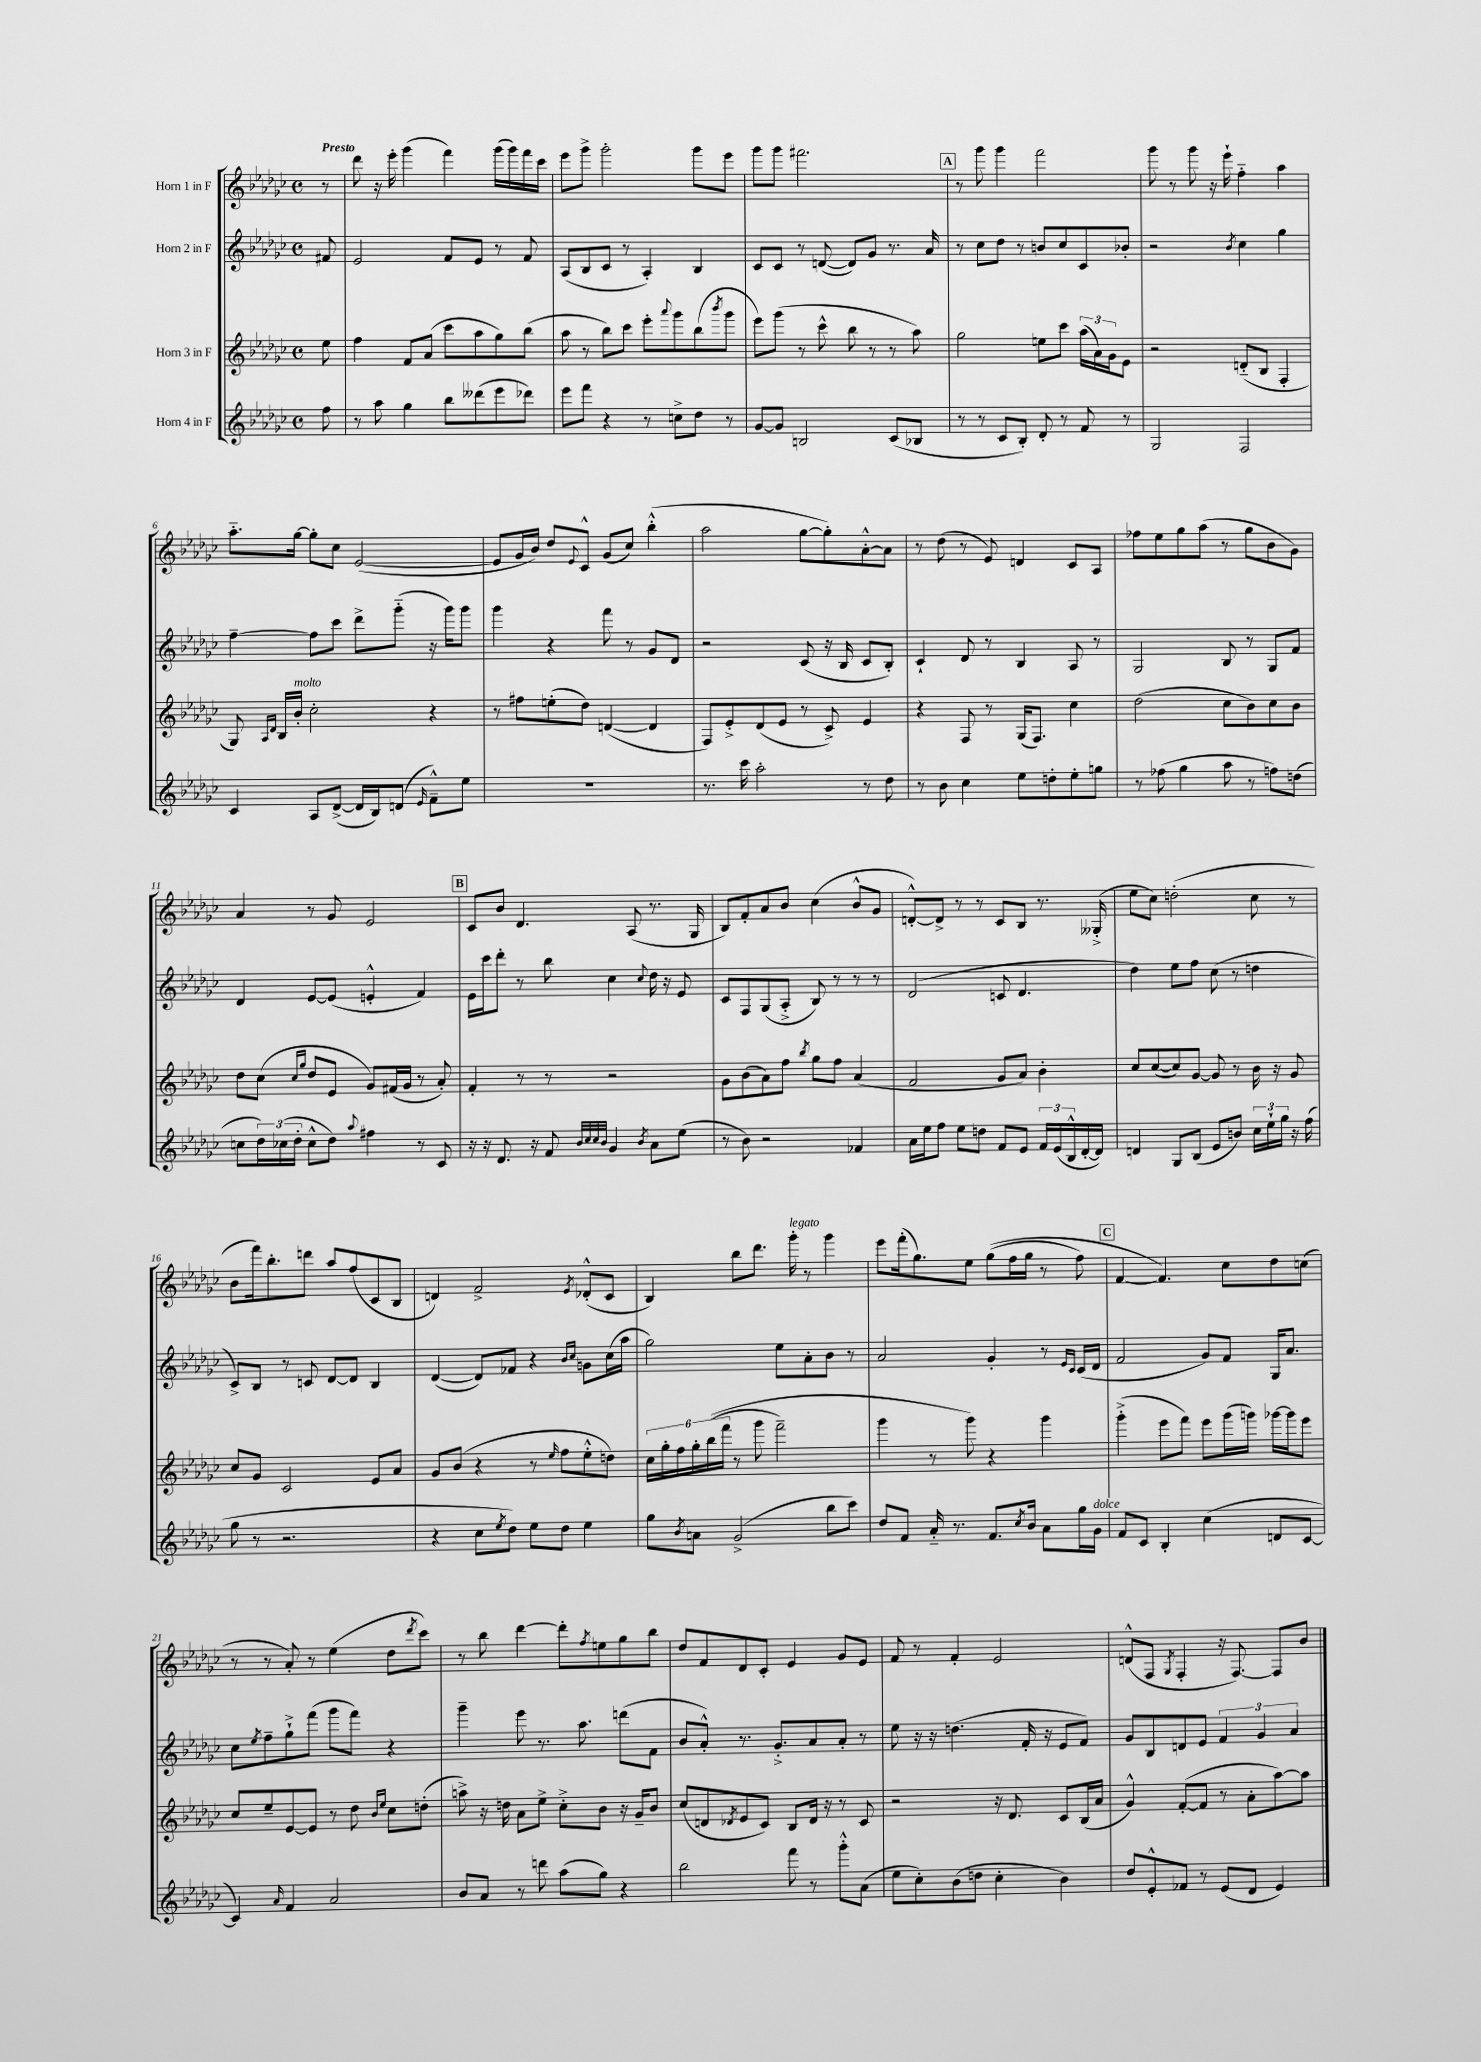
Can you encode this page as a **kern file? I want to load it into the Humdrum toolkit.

**kern	**kern	**kern	**kern
*part4	*part3	*part2	*part1
*staff4	*staff3	*staff2	*staff1
*I"Horn 4 in F	*I"Horn 3 in F	*I"Horn 2 in F	*I"Horn 1 in F
*clefG2	*clefG2	*clefG2	*clefG2
*k[b-e-a-d-g-c-]	*k[b-e-a-d-g-c-]	*k[b-e-a-d-g-c-]	*k[b-e-a-d-g-c-]
*M4/4	*M4/4	*M4/4	*M4/4
*met(c)	*met(c)	*met(c)	*met(c)
=	=	=	=
!	!	!	!LO:TX:a:B:t=Presto
8ff\	8ee-\	8f#X/	8r
=1	=1	=1	=1
8r	4ff\	2e-/	8ddd-\
8aa-\	.	.	16r
.	.	.	16eee-'\
4gg-\	8f/L	.	(4ggg-\
.	(8a-/J	.	.
8bb-\L	8ccc-\L	8f/L	4fff\)
(8ddd--X\	8aa-\	8e-/J	.
8eee-\	8gg-\)	8r	(16ggg-\LL
.	.	.	16ggg-\)
8ddd-X\J)	(8bb-\J	8f/	16fff\
.	.	.	16ccc-\JJ
=2	=2	=2	=2
8eee-\L	8aa-\	(8A-/L	8eee-\L
8fff\J	8r	8B-/	8ggg-^\J
4r	8bb-\L)	8c-/J	2ggg-'\
.	8ccc-\J	8r	.
8r	8eee-'\L	4A-'/)	.
.	8qqaaa-/	.	.
8ccn^\L	8ggg-\	.	.
8dd-\J	(8bb-\	4B-/	8ggg-\L
.	8qbbb-/	.	.
8r	8ggg-\J	.	8eee-\J
=3	=3	=3	=3
[8g-/L	8eee-\L)	8c-/L	8ggg-\L
8g-/J]	(8ggg-\J	8c-/J	8ggg-\J
2Bn/	8r	8r	2.fff#X\
.	8ccc-^^\	([8dn/	.
.	8bb-\	8d/L])	.
.	8r	8g-/J	.
(8c-/L	8r	8.r	.
8B-X/J	8aa-\)	.	.
.	.	16a-/	.
!!LO:REH:place=s1:t=A
=4	=4	=4	=4
8r	2gg-\	8r	8r
8r	.	8cc-\L	8ggg-\
8c-/L	.	8dd-\J	4ggg-\
8B-'/J)	.	8r	.
8d-'/	8een\L	8bn/L	2fff\
8r	8ccc-\J	8cc-/	.
8f/	(24aa-\LL	8c-/	.
.	24a-\)	.	.
.	24g-\J	.	.
8r	8e-\J	8b-X'/J	.
=5	=5	=5	=5
2G-/	2r	2r	8ggg-\
.	.	.	8r
.	.	.	8ggg-\
.	.	.	16r
.	.	.	16eee-`\
.	.	8qb-/	.
2F/	(8dn/L	4cc-\	4ff\
.	8B-/J	.	.
.	4F'/	4gg-\	4aa-\
!!LO:LB:g=z
=6	=6	=6	=6
4c-/	8G-/)	[4ff~\	8.aa-\L
.	16qqA-/LL	.	.
.	16qqd-/JJ	.	.
.	16B-/LL	.	.
!	!LO:TX:a:i:t=molto	!	!
.	16b-'/JJ	.	[16gg-\Jk
8A-/L	2cc-'\	8ff\L]	8gg-'\L]
([8d-^/J	.	8ccc-\J	8cc-\J
16d-/LL]	.	8ddd-^\L	([2e-/
16B-/J)	.	.	.
(8dn/J	.	(8ggg-\J	.
16qqe-/	.	.	.
8f~^^\L)	4r	16r	.
.	.	16ggg-\KL)	.
8ee-\J	.	8ggg-\J	.
=7	=7	=7	=7
1r	8r	4ggg-\	8e-/L]
.	8ff#X\L	.	16g-/L
.	.	.	16b-/JJ)
.	(8een'\	4r	8dd-/L
.	.	.	8qqe-/
.	8dd-\J)	.	8c-^^/J
.	([4dn/	8fff\	(8g-/L
.	.	8r	8cc-/J)
.	4d/]	8g-/L	(4bb-'^^\
.	.	8d-/J	.
=8	=8	=8	=8
8.r	8F/L)	2r	2aa-\
.	8e-'^/	.	.
16ccc-\	.	.	.
2aa-'\	(8d-/	.	.
.	8e-/J	.	.
.	8r	(8c-/	[8gg-\L
.	8c-^/)	16r	8gg-'\])
.	.	16B-/	.
8r	4e-/	8c-/L	[8a-'^^\
8dd-\	.	8B-'/J)	8a-\J]
=9	=9	=9	=9
8r	4r	4c-`/	8r
8b-\	.	.	(8dd-\
4cc-\	8F/	8d-/	8r
.	8r	8r	8e-/)
8ee-\L	(16G-/KL	4B-/	4dn/
.	8.F/J)	.	.
8ddn'\	.	.	.
8ee-'\	4cc-\	8A-/	8c-/L
8ggn\J	.	8r	8A-/J
=10	=10	=10	=10
8r	(2dd-\	2G-/	8ff-X\L
(8ff-X\	.	.	8ee-\
4gg-\	.	.	8gg-\
.	.	.	(8aa-\J
8aa-\	8cc-\L	8B-/	8r
8r	8b-\)	8r	8gg-\L
8ffn\L)	8cc-\	8G-/L	8b-\
(8ddn\J	8b-\J	8f/J	8g-\J)
!!LO:LB:g=z
=11	=11	=11	=11
8ccn\L	8dd-\L	4d-/	4a-/
24dd-\L)	(8cc-\J	.	.
(24cc-X\	.	.	.
24dd-'\JJ	.	.	.
.	16qqcc-/LL	.	.
.	16qqgg-/JJ	.	.
8cc-^^\L	8dd-/L	[8e-/L	8r
8dd-\J)	8e-/J	(8e-/J]	8g-/
8qqaa-/	.	.	.
4ff#X\	8g-/L)	4en'^^/	2e-/
.	(16f#X/L	.	.
.	16g-/JJ	.	.
8r	8r	4f/)	.
8c-/	8a-'/)	.	.
!!LO:REH:place=s1:t=B
=12	=12	=12	=12
16r	4f'/	16e-\LL	8c-/L
16r	.	16ccc-\J	.
8.d-/	.	8ddd-'\J	8b-/J
.	8r	8r	4.d-/
16r	.	.	.
8f/	8r	8bb-\	.
32qqb-/LLL	.	.	.
32qqcc-/	.	.	.
32qqcc-/	.	.	.
32qqb-/JJJ	.	.	.
4g-/	2r	4cc-\	.
.	.	.	(8A-/
8qb-/	.	8qqcc-/	.
8a-\L	.	16dd-\	8.r
.	.	16r	.
(8ee-\J	.	8e-/	.
.	.	.	16G-/
=13	=13	=13	=13
8r	8g-\L	8c-/L	8B-/L)
8b-\)	(8b-\	8F/	8f'/
2r	8a-\)	(8G-/	8a-/
.	8ff\J	8A-'^/J	8b-/J
.	8qbb-/	.	.
.	8gg-\L	8B-/)	(4cc-\
.	8ff\J	8r	.
4f-X/	(4a-/	8r	8b-^^/L
.	.	8r	8g-/J
=14	=14	=14	=14
16a-\LL	2f/	(2d-/	[8dn'^^/L)
16ee-\J	.	.	.
8ff\J	.	.	8d^/J]
8ee-\L	.	.	8r
8ddn\J	.	.	8r
8f/L	8g-/L	8cn/	8c-/L
8e-/J	8a-/J)	4.d-/	8B-/J
24f/LL	4b-'\	.	8.r
(24e-/	.	.	.
24B-^^/	.	.	.
[16d-'/	.	.	.
16d-/JJ])	.	.	(16G--X'^/
=15	=15	=15	=15
4dn/	8cc-/L	4dd-\)	8ee-\L
.	([8cc-/	.	8cc-\J)
8G-/L	8cc-/])	8ee-\L	(2ddn'\
(8B-/J	[8g-/J	8ff\J	.
8e-/L	8g-/]	(8cc-\	.
8bn/J)	8r	8r	.
24cc-\LL	16b-\	4ddn\	8cc-\
24ee-`\	.	.	.
.	16r	.	.
24gg-\JJ	.	.	.
16r	8g-/	.	8r
(16ff\	.	.	.
!!LO:LB:g=z
=16	=16	=16	=16
8gg-\	8cc-/L	8c-^/L)	8b-\L
8r	8g-/J	8B-/J	16fff\k)
.	.	.	8.bb-'\
2.r	2c-/	8r	.
.	.	8cn/	8dddn\J
.	.	[8d-/L	8aa-/L
.	.	8d-/J]	(8ff/
.	8e-/L	4B-/	8c-/
.	8a-/J	.	8B-/J
=17	=17	=17	=17
4r	8g-/L	([4d-/	4dn/)
.	(8b-/J	.	.
8cc-\L	4r	8d-/L])	2f^/
8qee-/	.	.	.
8dd-\J)	.	8f-X/J	.
8ee-\L	8r	4r	.
.	16qqee-/	.	.
8dd-\J	8ff\L	.	.
.	.	16qqb-/LL	.
.	.	16qqcc-/JJ	8qe-/
4ee-\	8ee-'^^\	8gn\L	(8d-X'^^/L
.	8ddn\J)	(16cc-\L	8c-/J
.	.	16aa-\JJ	.
=18	=18	=18	=18
8gg-\L	24cc-\LL	2gg-\)	4B-/)
.	24gg-'\	.	.
.	24ff\	.	.
8qb-/	.	.	.
8an\J	24gg-'\	.	.
.	((24bb-\	.	.
.	24fff\JJ	.	.
(2g-^/	8r	.	8bb-\L
.	8ggg-\	.	8.ddd-\J
.	2fff~\)	8ee-\L	.
!	!	!	!LO:TX:a:i:t=legato
.	.	.	16ggg-'\
.	.	8a-'\	8r
8bb-\L	.	8b-\J	4ggg-\
8ccc-\J)	.	8r	.
=19	=19	=19	=19
8dd-/L	4ggg-\	2a-/	8eee-\L
8f/J	.	.	(16fff'\k
.	.	.	8.gg-\)
16a-/	8r	.	.
8.r	.	.	.
.	8ggg-\)	.	8ee-\J
8.f/L	4r	4g-'/	((8gg-\L
.	.	.	16ff\L
8qcc-/	.	.	.
16b-/Jk	.	.	16gg-\JJ
8a-\L	4ggg-\	8r	8r
.	.	16qqe-/LL	.
.	.	16qqc-/JJ	.
16gg-\L	.	(16c-/LL	8ff\)
!LO:TX:a:i:t=dolce	!	!	!
16g-\JJ	.	16d-/JJ	.
!!LO:REH:place=s1:t=C
=20	=20	=20	=20
8f/L	(4ggg-'^\	2f/	[4f/
8c-/J	.	.	.
4B-'/	8eee-\L	.	4.f/])
.	8fff\J)	.	.
(4cc-\	8eee-\L	8g-/L)	.
.	(16ggg-\L	8f/J	8cc-\L
.	16gggn\JJ)	.	.
8dn/L	[16ggg-X\LL	16G-/KL	8dd-\
.	16ggg-\J]	8.a-/J	.
[8c-/J	8eee-\J	.	(8ccn\J
!!LO:LB:g=z
=21	=21	=21	=21
4c-/])	8cc-/L	8cc-\L	8r
.	.	8qee-/	.
.	8ee-~/	8ff~\	8r
16qqa-/	.	.	.
4f/	[8e-/	8gg-`^\	8a-'/)
.	8e-/J]	(8fff\J	8r
2a-/	8r	8ggg-\L	(4ee-\
.	8dd-\	8fff\J)	.
.	16qqb-/LL	.	.
.	16qqee-/JJ	.	.
.	8cc-\L	4r	8dd-\L
.	.	.	8qddd-/
.	(8ddn'\J	.	8ccc-\J)
=22	=22	=22	=22
8b-/L	8aan^\)	4ggg-~\	8r
8a-/J	16r	.	8bb-\
.	16ddn\	.	.
8r	8a-\L	8eee-\	[4ddd-\
8dddn\	8ee-^\J	8.r	.
(8aa-\L	8cc-'^\L	.	8ddd-'\L]
.	.	8.aa-\	.
.	.	.	8qff/
8gg-\J)	8b-\J	.	8een\
4r	16r	(8dddn\L	8gg-\
.	16g-~/KL	.	.
.	8b-/J	8f\J	8bb-\J
=23	=23	=23	=23
2bb-\	(8cc-/L	8b-/L	8dd-/L
.	8dn/	8a-'^^/J)	8f/
.	8qd-X/	.	.
.	8e-/	8.r	8d-/
.	8c-/J)	.	8c-'/J
.	.	8.g-'^/L	.
8fff\	8B-/L	.	4e-/
8r	16d-/Jk	8a-/	.
.	16r	.	.
8ggg-'^^\L	8r	8a-'/J	8g-/L
(8a-\J	8c-/	8r	8e-/J
=24	=24	=24	=24
8ee-\L	2r	8ee-\	8f/
8cc-'\)	.	16r	8r
.	.	16r	.
(8b-\	.	(4.ddn\	4f'/
8ddn\J	.	.	.
4cc-'\	16r	.	2e-/
.	8.d-/	.	.
.	.	16f'/	.
.	.	16r	.
4b-\)	8c-/L	8e-/L	.
.	(16B-/L	8f/J)	.
.	16a-/JJ	.	.
=25	=25	=25	=25
8dd-/L	4g-^^/)	8g-/L	(8dn^^/L
8e-'^^/	.	8B-/	8F/J
.	.	.	8qG-/
8f-X/J	([8f'/L	8dn/	4F'/
8r	8f/J]	8e-/J	.
(8e-/L	8r	6f/	16r
.	.	.	[8.F/)
8d-/J	8a-'\L	.	.
.	.	6g-/	.
4e-/)	[8aa-\)	.	8F/L]
.	.	6a-/	.
.	8aa-\J]	.	8b-/J
==	==	==	==
*-	*-	*-	*-
